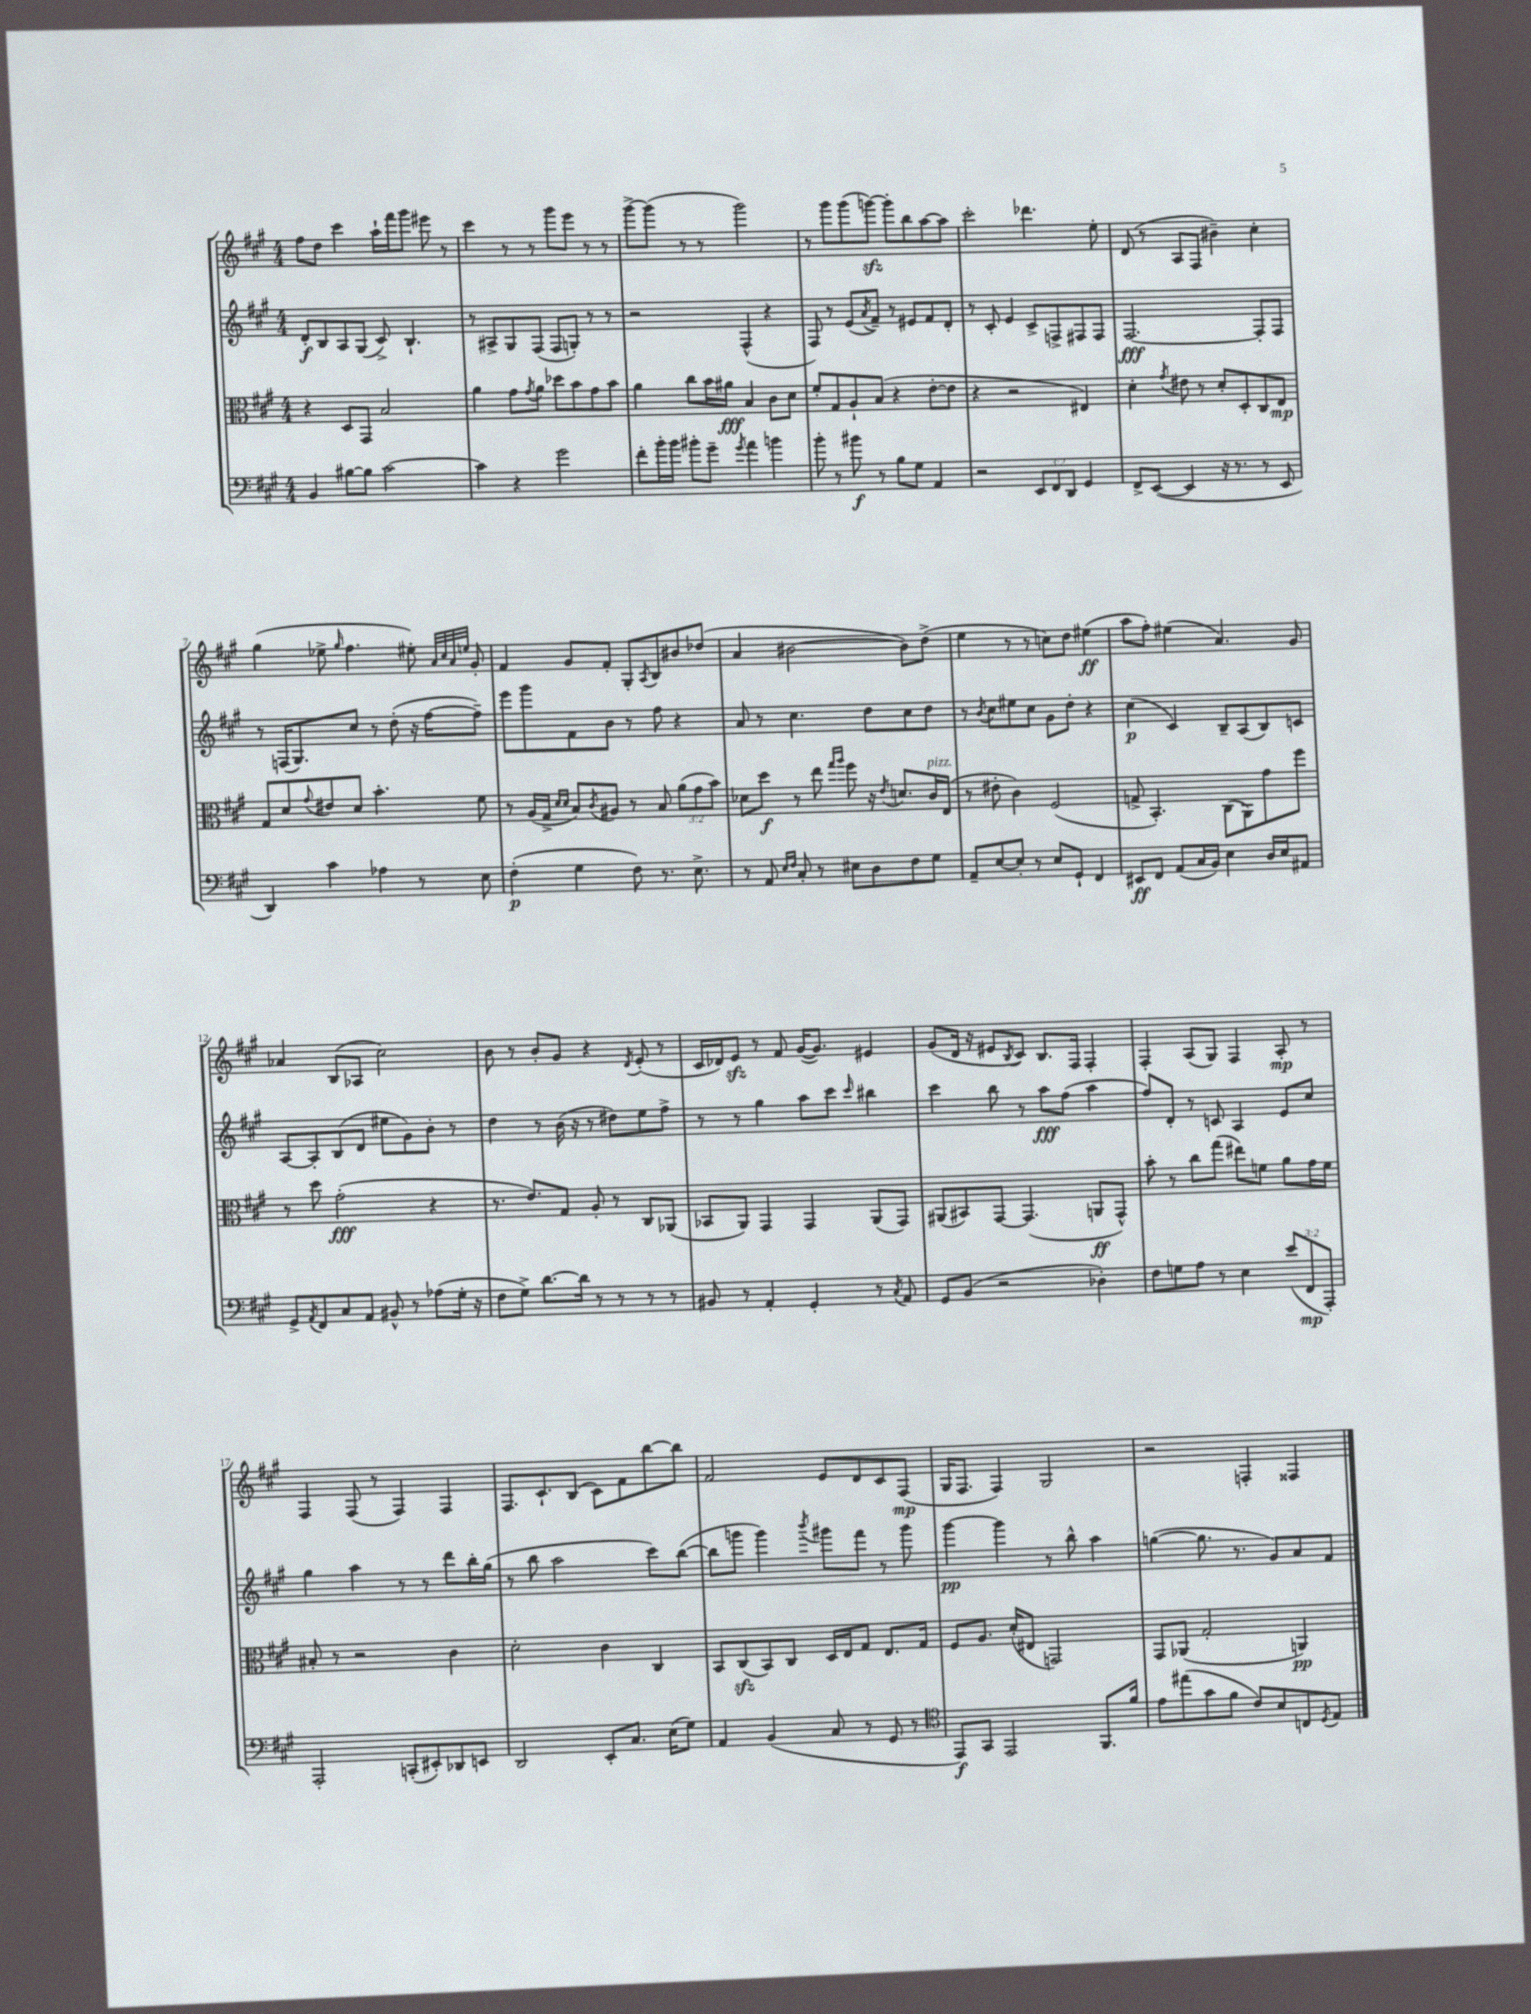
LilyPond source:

<<
\new StaffGroup <<
\new Staff = "s0" {
    \clef treble \key a \major \numericTimeSignature \time 4/4
    fis''8 d''8 cis'''4 a''16-! fis'''16 gis'''8 eis'''8 r8 |
    cis'''4 r8 r8 gis'''8 e'''8 r8 r8 |
    gis'''8~-> gis'''8( r8 r8 gis'''2) |
    r8 gis'''8 gis'''8( g'''8~\sfz) g'''8-. b''8 a''8~ a''8 |
    cis'''2-. des'''4. e''8-. |
    d'8( r8 a8 fis8 bis'4--) cis''4-. |
    gis''4( ees''8-> \grace { gis''16 } fis''4. eis''8-.) \grace { a'32 cis''32 a'32 e''32 } gis'8-. |
    fis'4 gis'8 fis'8-. gis8-. \acciaccatura { a8 } b8 bis'8 des''8( |
    a'4 bis'2~ bis'8) d''8->( |
    e''4 r8 r8 c''8) d''8 eis''4\ff( |
    a''8 fis''8-.) eis''4( a'4.) gis'8 |
    aes'4 b8( aes8 cis''2) |
    b'8 r8 b'8-. gis'8 r4 \acciaccatura { d'8 } e'8-.( r8 |
    cis'16 des'16) e'8\sfz r8 fis'8 gis'16~( gis'8.) eis'4 |
    gis'8( d'16 r16 eis'8 \acciaccatura { b8 } cis'8) b8. fis16 fis4-. |
    fis4-. a8( gis8) fis4 a8-.\mp r8 |
    fis4 fis8( r8 fis4) fis4 |
    fis8. cis'8.-! b8( cis'8) fis'8 b''8~ b''8 |
    fis'2 e'8 d'8 cis'8 fis8\mp( |
    gis16 fis8. fis4) gis2 |
    r2 f4-. fisis4 \bar "|." |
}
\new Staff = "s1" {
    \clef treble \key a \major \numericTimeSignature \time 4/4
    d'8-.\f b8 a8 gis8( cis'8->) b4.-! |
    r8 ais8-> gis8 fis8( fis8 g8-.) r8 r8 |
    r2 fis4-^( r4 |
    fis8) r8 e'8( \acciaccatura { a'8 } fis'8--) r8 eis'8 fis'8 d'8-. |
    r8 cis'8-. e'4 cis'8-> f8-> fis8 fis8 |
    fis2.~\fff fis8-. fis8 |
    r8 f16( gis8.) cis''8 r8 d''8-.( r16 fis''16~ fis''8--) |
    e'''8 gis'''8 fis'8 b'8 r8 fis''8 r4 |
    a'8 r8 cis''4. d''8 cis''8 d''8 |
    r8 \acciaccatura { b'8 } cis''8 eis''8 cis''8 gis'8 d''8-. r4 |
    cis''4\p( cis'4) b8-- a8( b8) c'8 |
    a8~ a8-. b8( d'8 eis''8 gis'8) b'8-. r8 |
    d''4 r8 b'16( r16 r8 dis''8) e''8 fis''8-> |
    r8 r8 gis''4 a''8 cis'''8 \grace { cis'''16 } bis''4 |
    cis'''4 b''8 r8 a''8\fff fis''8( a''4 |
    fis''8) d'8-. r8 c'8 a4 e'8 cis''8 |
    gis''4 a''4 r8 r8 d'''8 b''16-. gis''16( |
    r8 b''8 a''2 cis'''8) b''8~( |
    b''8 g'''8 g'''4) \acciaccatura { b'''8 } gis'''8 fis'''8 r8 gis'''8 |
    gis'''4~\pp gis'''4 r8 b''8-^ a''4 |
    g''4~( g''8. r8. gis'8) a'8 fis'8 \bar "|." |
}
\new Staff = "s2" {
    \clef alto \key a \major \numericTimeSignature \time 4/4 \override Staff.TupletNumber.text = #tuplet-number::calc-fraction-text
    r4 d8 gis,8 b2 |
    a'4 gis'8 \acciaccatura { gis'8 } a'8 des''8 b'8 gis'8 b'8 |
    a'4 cis''8 b'16 ais'16\fff b4 cis'8 d'8 |
    fis'8-. gis8 a8-! b8( r4 e'8~-. e'8 |
    r4 r2 eis4) |
    d'4-. \acciaccatura { gis'8 } eis'8 r8 d'8-. d8-. cis8 e8\mp |
    gis8 d'8 \appoggiatura { gis'8 } eis'8 d'8 b'4.-. fis'8 |
    r8 a16( gis16-> \grace { d'16 d'16 } b8) \acciaccatura { cis'8 } ais8 r8 b8 \tuplet 3/2 { a'8( gis'8 b'8) } |
    des'8 d''8\f r8 e''8 \grace { gis''16 a''16 } fis''8 r16 \acciaccatura { e'8 } d'8. cis'16^\markup { \italic "pizz." } e16( |
    r8 eis'8-. cis'4) fis2( |
    g8-> b,4.-.) cis8( a,8) gis'8 fis''8 |
    r8 d''8 gis'2-.\fff( r4 |
    r8. e'8.) gis8 a8-. r8 cis8 aes,8( |
    bes,8 a,8) gis,4 gis,4 a,8( gis,8) |
    ais,8( bis,8) gis,8~ gis,4.( a,8\ff gis,8-^) |
    b'8-. r8 cis''8 gis''8( eis''8) f'8 a'8 gis'16 f'16 |
    bis8-. r8 r2 cis'4 |
    d'2-. cis'4 cis4 |
    b,8 cis8\sfz( b,8) cis8 d16 e16 gis8 e8. gis16 |
    fis8 a8. d'16-.( eis8 g,2) |
    gis,8 aes,8( gis2-. a,4\pp) \bar "|." |
}
\new Staff = "s3" {
    \clef bass \key a \major \numericTimeSignature \time 4/4 \override Staff.TupletNumber.text = #tuplet-number::calc-fraction-text
    b,4 bis8~ bis8 cis'2~ |
    cis'4 r4 gis'2 |
    fis'8-. b'16-. b'16 bis'8-. gis'8-- \acciaccatura { gis'8 } a'4 b'4 |
    b'8-. r8 bis'8\f r8 b8 gis8 a,4 |
    r2 \tuplet 3/2 { e,8 fis,8 d,8 } gis,4 |
    fis,8-> e,8~( e,4 r16 r8. r8 e,8 |
    d,4) cis'4 aes4 r8 e8 |
    fis4-.\p( gis4 fis8) r8. e8.-> |
    r8 a,8 \grace { e16 fis16 } cis8-. r8 eis8 d8 fis8 gis8 |
    a,8-- e8~ e8-. r8 e8 gis,8-! fis,4 |
    eis,8\ff fis,8 a,8( cis16 b,16) e4 d16 e16 ais,8 |
    gis,8-> \acciaccatura { a,8 } fis,8 cis8 a,8 bis,8-^ r8 aes8( gis16-. r16 |
    fis8 gis8->) d'8.~ d'16 r8 r8 r8 r8 |
    bis,8 r8 a,4-. gis,4-. r8 \acciaccatura { cis8 } a,8 |
    gis,8 b,8( r2 des4-.) |
    fis8 g8 a8 r8 e4 \tuplet 3/2 { e'8( fis,8\mp a,,8-.) } |
    a,,2-. c,8-.( eis,8-.) des,8 e,8 |
    d,2 e,8-. cis8. e16( gis8) |
    a,4 b,4( cis8 r8 gis,8 r8 |
    \clef tenor e,8\f) gis,8 e,2 fis,8. fis'16 |
    e'8 eis''8( gis'8 fis'8 cis'8) b8 c8 \acciaccatura { d8 } e8 \bar "|." |
}
>>
>>
